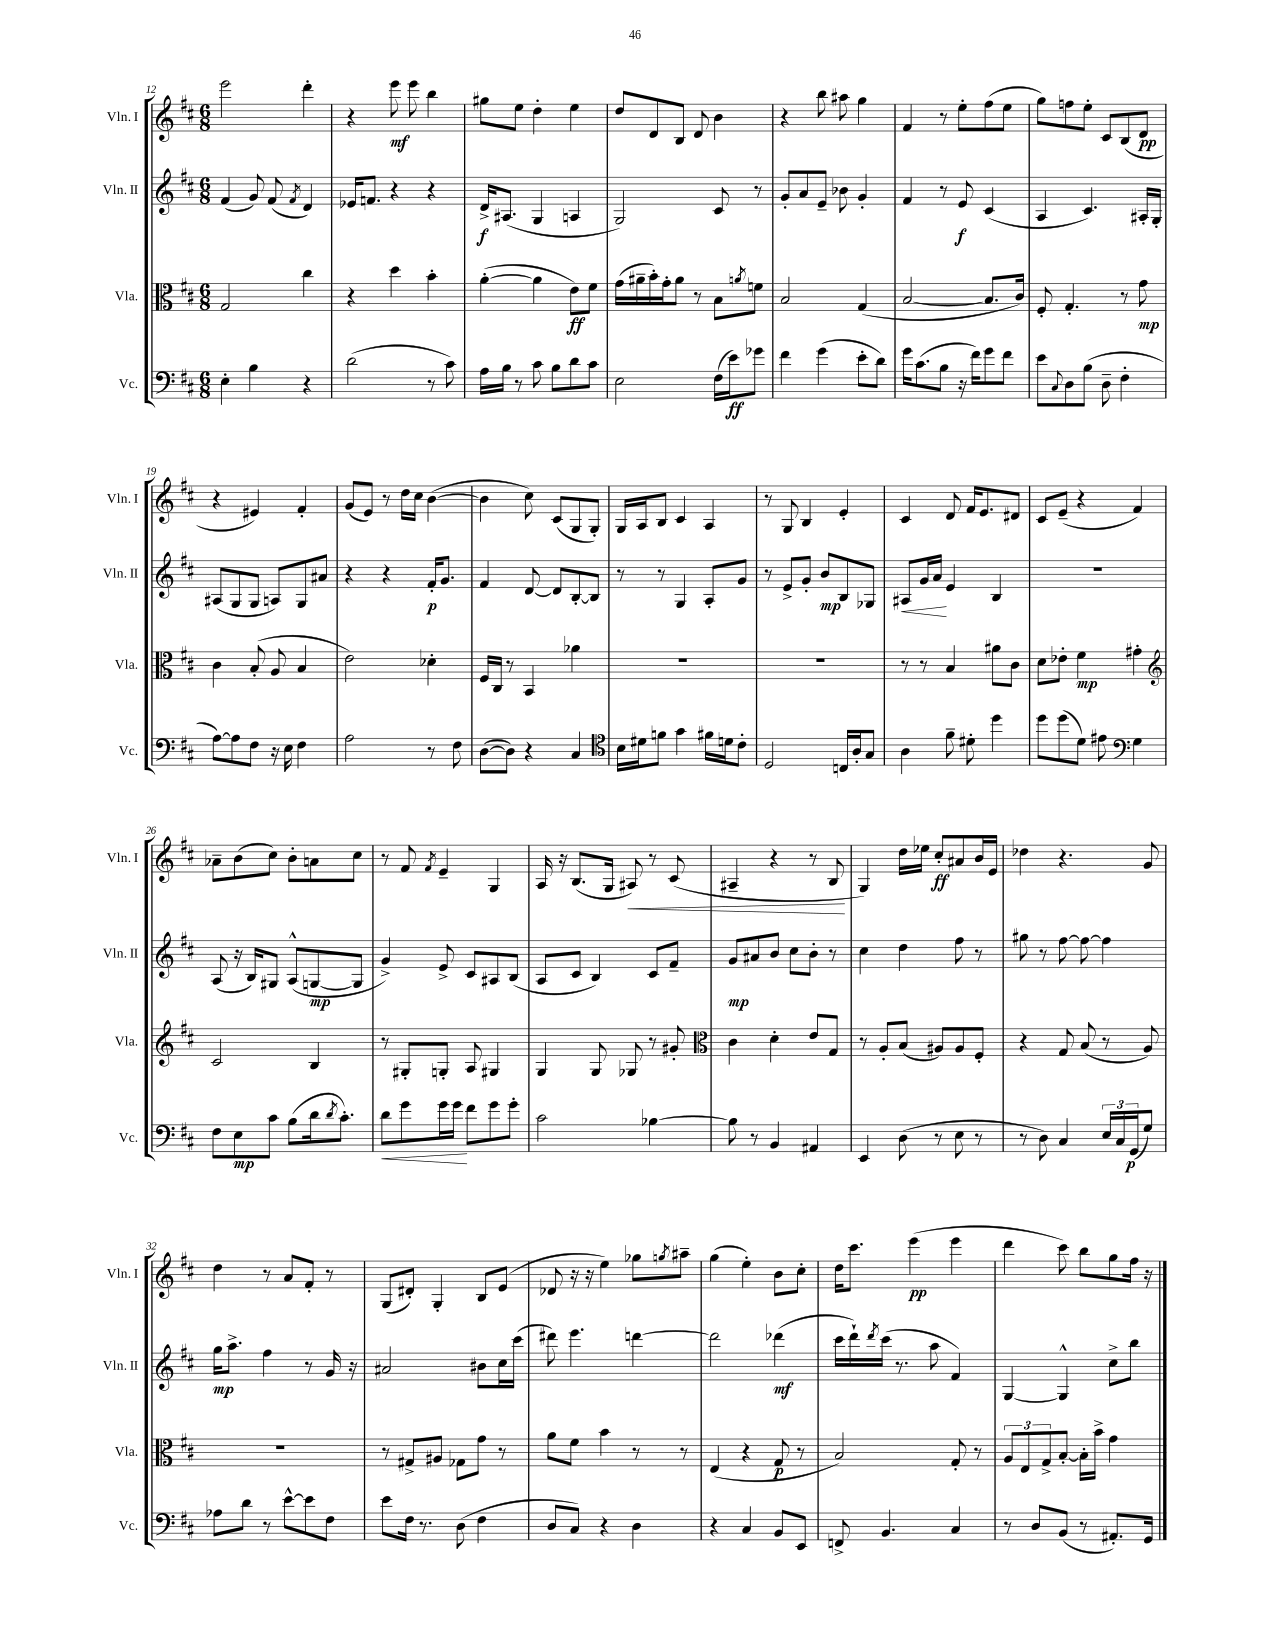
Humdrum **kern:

**kern	**dynam	**kern	**dynam	**kern	**dynam	**kern	**dynam
*part4	*part4	*part3	*part3	*part2	*part2	*part1	*part1
*staff4	*staff4	*staff3	*staff3	*staff2	*staff2	*staff1	*staff1
*I"Vc.	*	*I"Vla.	*	*I"Vln. II	*	*I"Vln. I	*
*I'Vc.	*	*I'Vla.	*	*I'Vln. II	*	*I'Vln. I	*
*clefF4	*	*clefC3	*	*clefG2	*	*clefG2	*
*k[f#c#]	*	*k[f#c#]	*	*k[f#c#]	*	*k[f#c#]	*
*M6/8	*	*M6/8	*	*M6/8	*	*M6/8	*
=12	=12	=12	=12	=12	=12	=12	=12
4E'\	.	2G/	.	(4f#/	.	2eee\	.
4B\	.	.	.	8g/)	.	.	.
.	.	.	.	(8f#/	.	.	.
.	.	.	.	8qf#/	.	.	.
4r	.	4cc#\	.	4d/)	.	4ddd'\	.
=13	=13	=13	=13	=13	=13	=13	=13
(2d\	.	4r	.	16e-X/KL	.	4r	.
.	.	.	.	8.fn/J	.	.	.
.	.	4dd\	.	4r	.	8eee\	mf
.	.	.	.	.	.	8eee\	.
8r	.	4b'\	.	4r	.	4bb\	.
8c#\)	.	.	.	.	.	.	.
=14	=14	=14	=14	=14	=14	=14	=14
16A\LL	.	([4a'\	.	16d^/KL	f	8gg#X\L	.
16B\JJ	.	.	.	(8.A#X/J	.	.	.
8r	.	.	.	.	.	8ee\J	.
8c#\	.	4a\]	.	4G/	.	4dd'\	.
8B\L	.	.	.	.	.	.	.
8d\	.	8e\L)	ff	4An/	.	4ee\	.
8c#\J	.	8f#\J	.	.	.	.	.
=15	=15	=15	=15	=15	=15	=15	=15
2E\	.	(16g\LL	.	2G/)	.	8dd/L	.
.	.	16a#X~\	.	.	.	.	.
.	.	16b'\)	.	.	.	8d/	.
.	.	16g'\J	.	.	.	.	.
.	.	8a#\J	.	.	.	8B/J	.
.	.	8r	.	.	.	8d/	.
(16F#\LL	.	8B\L	.	8c#/	.	4b\	.
16e\J)	ff	.	.	.	.	.	.
.	.	8qan/	.	.	.	.	.
8g-X\J	.	8fn\J	.	8r	.	.	.
=16	=16	=16	=16	=16	=16	=16	=16
4f#\	.	2B/	.	8g'/L	.	4r	.
.	.	.	.	8a/	.	.	.
(4g\	.	.	.	8e~/J	.	8bb\	.
.	.	.	.	8b-X\	.	8aa#X\	.
8e'\L	.	(4G/	.	4g'/	.	4gg\	.
8d\J)	.	.	.	.	.	.	.
=17	=17	=17	=17	=17	=17	=17	=17
16g\KL	.	[2B/	.	4f#/	.	4f#/	.
(8.c#\	.	.	.	.	.	.	.
8B\J	.	.	.	8r	.	8r	.
16r	.	.	.	8e/	f	8ee'\L	.
16f#\KL)	.	.	.	.	.	.	.
8g\	.	8.B/L]	.	(4c#/	.	(8ff#\	.
8f#\J	.	.	.	.	.	8ee\J	.
.	.	16c#/Jk)	.	.	.	.	.
=18	=18	=18	=18	=18	=18	=18	=18
8e\L	.	8F#'/	.	4A/	.	8gg\L)	.
8qqC#/	.	.	.	.	.	.	.
8D\	.	4.G'/	.	.	.	8ffn\	.
(8B\J	.	.	.	4.c#/)	.	8ee'\J	.
8D~\	.	.	.	.	.	8c#/L	.
4F#'\	.	8r	.	.	.	(8B/	.
.	.	8g\	mp	16A#X'/LL	.	8d/J	pp
.	.	.	.	16G'/JJ	.	.	.
!!LO:LB:g=z
=19	=19	=19	=19	=19	=19	=19	=19
[8A\L)	.	4c#\	.	(8A#X/L	.	4r	.
8A\]	.	.	.	8G/	.	.	.
8F#\J	.	(8B'/	.	8G/J	.	4e#X/)	.
16r	.	8A/	.	8An/L)	.	.	.
16E\	.	.	.	.	.	.	.
4F#\	.	4B/	.	8G/	.	4f#'/	.
.	.	.	.	8a#X/J	.	.	.
=20	=20	=20	=20	=20	=20	=20	=20
2A\	.	2e\)	.	4r	.	(8g/L	.
.	.	.	.	.	.	8e/J)	.
.	.	.	.	4r	.	8r	.
.	.	.	.	.	.	16dd\LL	.
.	.	.	.	.	.	16cc#\JJ	.
8r	.	4d-X'\	.	16f#'/KL	p	([4b\	.
.	.	.	.	8.g/J	.	.	.
8F#\	.	.	.	.	.	.	.
=21	=21	=21	=21	=21	=21	=21	=21
([8D\L	.	16F#/LL	.	4f#/	.	4b\]	.
.	.	16C#/JJ	.	.	.	.	.
8D\J])	.	8r	.	.	.	.	.
4r	.	4BB/	.	[8d/	.	8cc#\)	.
.	.	.	.	8d/L]	.	(8c#/L	.
4C#/	.	4a-X\	.	[8B'/	.	8G/	.
.	.	.	.	8B/J]	.	8G'/J)	.
=22	=22	=22	=22	=22	=22	=22	=22
*clefC4	*	*	*	*	*	*	*
16B\LL	.	2.r	.	8r	.	16G/LL	.
16d#X\J	.	.	.	.	.	16A/J	.
8fn\J	.	.	.	8r	.	8B/J	.
4g\	.	.	.	4G/	.	4c#/	.
16f#X\LL	.	.	.	8A'/L	.	4A/	.
16dn\J	.	.	.	.	.	.	.
8c#'\J	.	.	.	8g/J	.	.	.
=23	=23	=23	=23	=23	=23	=23	=23
2D/	.	2.r	.	8r	.	8r	.
.	.	.	.	8e^/L	.	8G/	.
.	.	.	.	8g'/J	.	4B/	.
.	.	.	.	8b/L	mp	.	.
16Cn/LL	.	.	.	8B/	.	4e'/	.
16A'/J	.	.	.	.	.	.	.
8G/J	.	.	.	8G-X/J	.	.	.
=24	=24	=24	=24	=24	=24	=24	=24
!	!	!	!	!	!LO:HP:b	!	!
4A\	.	8r	.	8A#X/L	<	4c#/	.
.	.	8r	.	16g/L	.	.	.
.	.	.	.	16a/JJ	.	.	.
8f#~\	.	4B/	.	4e/	[	8d/	.
8d#X'\	.	.	.	.	.	16f#/KL	.
.	.	.	.	.	.	8.e/	.
4dd\	.	8a#X\L	.	4B/	.	.	.
.	.	8c#\J	.	.	.	8d#X/J	.
=25	=25	=25	=25	=25	=25	=25	=25
8dd\L	.	8d\L	.	2.r	.	8c#/L	.
(8dd\	.	8e-X'\J	.	.	.	(8e~/J	.
8d\J)	.	4f#\	mp	.	.	4r	.
8e#X\	.	.	.	.	.	.	.
*clefF4	*	*	*	*	*	*	*
4G\	.	4g#X'\	.	.	.	4f#/)	.
!!LO:LB:g=z
=26	=26	=26	=26	=26	=26	=26	=26
*	*	*clefG2	*	*	*	*	*
8F#\L	.	2c#/	.	(8A/	.	8a-X~\L	.
8E\	mp	.	.	16r	.	(8b\	.
.	.	.	.	16B/KL)	.	.	.
8c#\J	.	.	.	8G#X/J	.	8cc#\J)	.
(8B\L	.	.	.	(8A^^/L	.	8b'\L	.
16d\k	.	4B/	.	[8Gn/	mp	8an\	.
8qd/	.	.	.	.	.	.	.
8.c#'\J)	.	.	.	.	.	.	.
.	.	.	.	8G/J]	.	8cc#\J	.
=27	=27	=27	=27	=27	=27	=27	=27
!	!LO:HP:b	!	!	!	!	!	!
8d\L	<	8r	.	4g^/)	.	8r	.
8g\	.	8G#X'/L	.	.	.	8f#/	.
.	.	.	.	.	.	8qf#/	.
16g\L	.	8Gn'/J	.	8e^/	.	4e~/	.
16g\JJ	.	.	.	.	.	.	.
8f#\L	[	8A/	.	8c#/L	.	.	.
8g\	.	4G#X/	.	8A#X/	.	4G/	.
8g'\J	.	.	.	(8B/J	.	.	.
=28	=28	=28	=28	=28	=28	=28	=28
2c#\	.	4G/	.	8A/L	.	16A/	.
.	.	.	.	.	.	16r	.
.	.	.	.	8c#/J	.	(8.B/L	.
.	.	8G/	.	4B/)	.	.	.
.	.	.	.	.	.	16G/Jk	.
!	!	!	!	!	!	!	!LO:HP:b
.	.	8G-X/	.	.	.	8A#X/)	<
[4B-X\	.	8r	.	8c#/L	.	8r	.
.	.	8g#X'/	.	8f#~/J	.	(8c#/	.
=29	=29	=29	=29	=29	=29	=29	=29
*	*	*clefC3	*	*	*	*	*
8B-\]	.	4c#\	.	8g/L	mp	4A#X~/	.
8r	.	.	.	8a#X/	.	.	.
4BB/	.	4d'\	.	8b/J	.	4r	.
.	.	.	.	8cc#\L	.	.	.
4AA#X/	.	8e/L	.	8b'\J	.	8r	.
.	.	8G/J	.	8r	.	8B/	.
.	.	.	.	.	.	.	[
=30	=30	=30	=30	=30	=30	=30	=30
4EE/	.	8r	.	4cc#\	.	4G/)	.
.	.	8A'/L	.	.	.	.	.
(8D\	.	(8B/J	.	4dd\	.	16dd\LL	.
.	.	.	.	.	.	16ee-X\JJ	.
8r	.	8A#X/L)	.	.	.	8cc#'/L	ff
8E\	.	8A#/	.	8ff#\	.	8a#X/	.
8r	.	8F#'/J	.	8r	.	16b/L	.
.	.	.	.	.	.	16e/JJ	.
=31	=31	=31	=31	=31	=31	=31	=31
8r	.	4r	.	8gg#X\	.	4dd-X\	.
8D\)	.	.	.	8r	.	.	.
4C#/	.	8G/	.	[8ff#\	.	4.r	.
.	.	(8B/	.	8ff#\_	.	.	.
24E/LL	.	8r	.	4ff#\]	.	.	.
24C#/	.	.	.	.	.	.	.
(24GG/J	p	.	.	.	.	.	.
8G/J)	.	8A/)	.	.	.	8g/	.
!!LO:LB:g=z
=32	=32	=32	=32	=32	=32	=32	=32
8A-X\L	.	2.r	.	16gg\KL	mp	4dd\	.
.	.	.	.	8.aa^\J	.	.	.
8d\J	.	.	.	.	.	.	.
8r	.	.	.	4ff#\	.	8r	.
[8e^^\L	.	.	.	.	.	8a/L	.
8e\]	.	.	.	8r	.	8f#'/J	.
8F#\J	.	.	.	16g/	.	8r	.
.	.	.	.	16r	.	.	.
=33	=33	=33	=33	=33	=33	=33	=33
8e\L	.	8r	.	2a#X/	.	(8G/L	.
16F#\Jk	.	8G#X^/L	.	.	.	8d#X'/J)	.
8.r	.	.	.	.	.	.	.
.	.	8A#X/J	.	.	.	4G'/	.
(8D\	.	8G-X\L	.	.	.	.	.
4F#\	.	8g\J	.	8b#X\L	.	8B/L	.
.	.	8r	.	16cc#\L	.	(8e/J	.
.	.	.	.	(16ccc#\JJ	.	.	.
=34	=34	=34	=34	=34	=34	=34	=34
8D/L	.	8a\L	.	8ddd#X\)	.	8d-X/	.
8C#/J)	.	8f#\J	.	4.eee\	.	16r	.
.	.	.	.	.	.	16r	.
4r	.	4b\	.	.	.	4ee\)	.
4D\	.	8r	.	[4dddn\	.	8gg-X\L	.
.	.	.	.	.	.	8qggn/	.
.	.	8r	.	.	.	8aa#X~\J	.
=35	=35	=35	=35	=35	=35	=35	=35
4r	.	(4E/	.	2ddd\]	.	(4gg\	.
4C#/	.	4r	.	.	.	4ee'\)	.
8BB/L	.	8G/	p	(4ddd-X\	mf	8b\L	.
8EE/J	.	8r	.	.	.	8cc#'\J	.
=36	=36	=36	=36	=36	=36	=36	=36
8FFn^/	.	2B/)	.	16ccc#\LL	.	16dd\KL	.
.	.	.	.	16ddd`\)	.	8.ccc#\J	.
.	.	.	.	8qddd/	.	.	.
4.BB/	.	.	.	(16ccc#\JJ	.	.	.
.	.	.	.	8.r	.	.	.
.	.	.	.	.	.	(4eee\	pp
.	.	.	.	8aa\	.	.	.
4C#/	.	8G'/	.	4f#/)	.	4eee\	.
.	.	8r	.	.	.	.	.
=37	=37	=37	=37	=37	=37	=37	=37
8r	.	12A/L	.	[4G/	.	4ddd\	.
.	.	12E/	.	.	.	.	.
8D/L	.	.	.	.	.	.	.
.	.	12G^/	.	.	.	.	.
(8BB/J	.	[8B'/J	.	4G^^/]	.	8ccc#\)	.
8r	.	16B'\LL]	.	.	.	8bb\L	.
.	.	16b^\JJ	.	.	.	.	.
8.AA#X'/L)	.	4g\	.	8cc#^\L	.	8gg\	.
.	.	.	.	8bb\J	.	16ff#\Jk	.
16GG/Jk	.	.	.	.	.	16r	.
==	==	==	==	==	==	==	==
*-	*-	*-	*-	*-	*-	*-	*-
